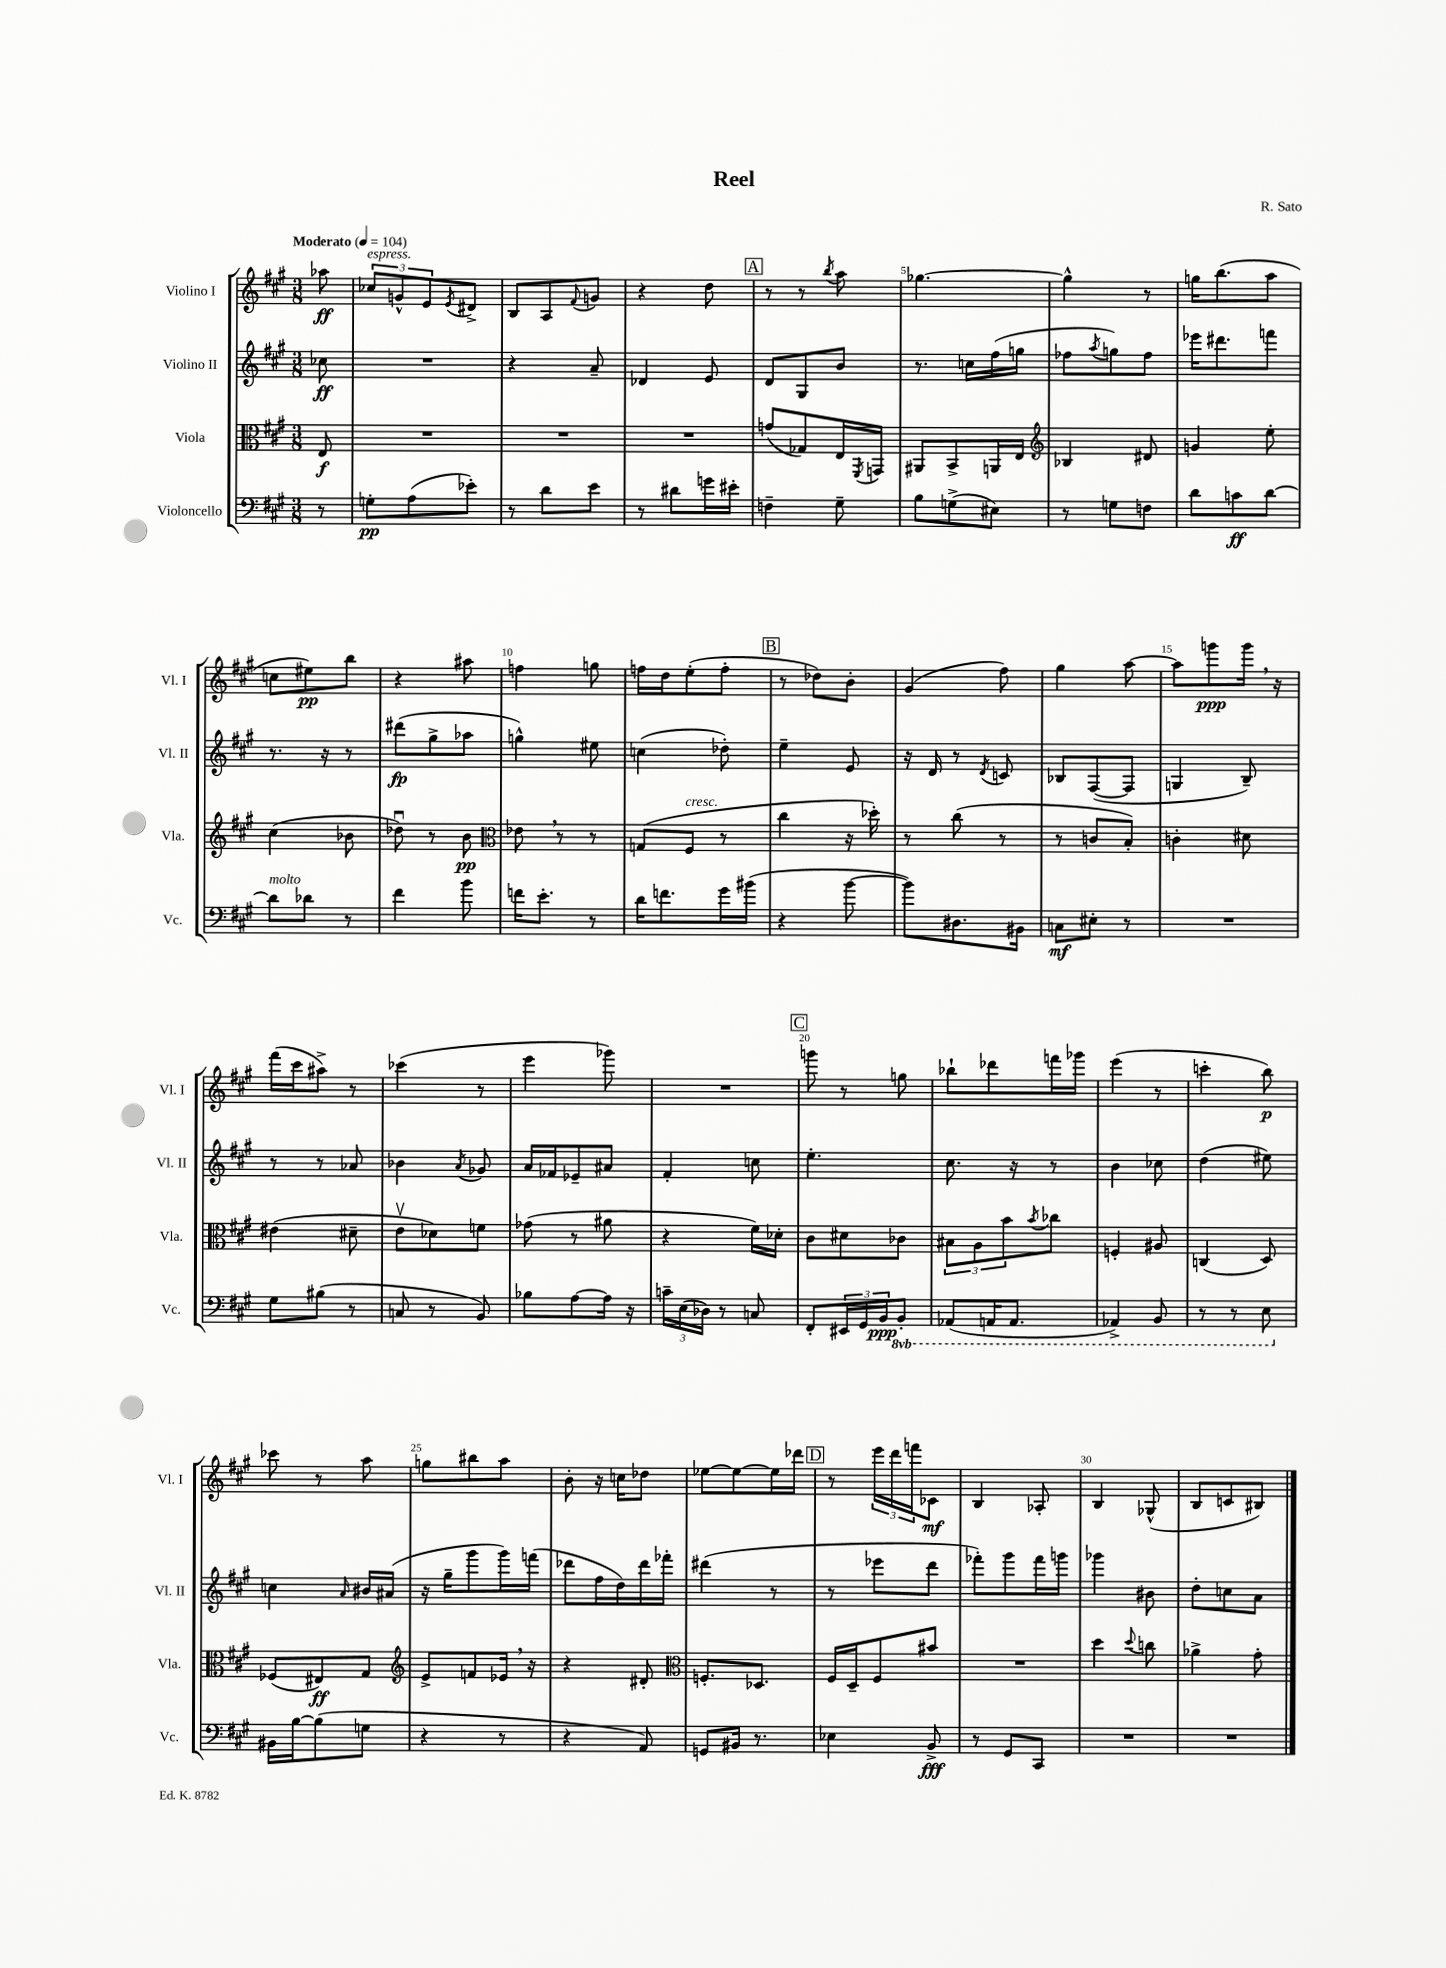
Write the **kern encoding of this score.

**kern	**dynam	**kern	**dynam	**kern	**dynam	**kern	**dynam
*part4	*part4	*part3	*part3	*part2	*part2	*part1	*part1
*staff4	*staff4	*staff3	*staff3	*staff2	*staff2	*staff1	*staff1
*I"Violoncello	*	*I"Viola	*	*I"Violino II	*	*I"Violino I	*
*I'Vc.	*	*I'Vla.	*	*I'Vl. II	*	*I'Vl. I	*
*clefF4	*	*clefC3	*	*clefG2	*	*clefG2	*
*k[f#c#g#]	*	*k[f#c#g#]	*	*k[f#c#g#]	*	*k[f#c#g#]	*
*M3/8	*	*M3/8	*	*M3/8	*	*M3/8	*
*MM104	*	*MM104	*	*MM104	*	*MM104	*
=	=	=	=	=	=	=	=
!	!	!	!	!	!	!LO:TX:a:B:t=Moderato	!
8r	.	8E/	f	8cc-X\	ff	8aa-X\	ff
=1	=1	=1	=1	=1	=1	=1	=1
!	!	!	!	!	!	!LO:TX:a:i:t=espress.	!
8Gn'\L	pp	4.r	.	4.r	.	12cc-X/L	.
.	.	.	.	.	.	12gn^^/	.
(8A\	.	.	.	.	.	.	.
.	.	.	.	.	.	12e/	.
.	.	.	.	.	.	8qe/	.
8e-X'\J)	.	.	.	.	.	8d#X^/J	.
=2	=2	=2	=2	=2	=2	=2	=2
8r	.	4.r	.	4r	.	8B/L	.
8d\L	.	.	.	.	.	8A/	.
.	.	.	.	.	.	8qqf#/	.
8e\J	.	.	.	8a~/	.	8gn/J	.
=3	=3	=3	=3	=3	=3	=3	=3
8r	.	4.r	.	4d-X/	.	4r	.
8d#X\L	.	.	.	.	.	.	.
16gn\L	.	.	.	8e/	.	8dd\	.
16e#X'\JJ	.	.	.	.	.	.	.
!!LO:REH:place=s1:t=A
=4	=4	=4	=4	=4	=4	=4	=4
4Fn~\	.	(8gn/L	.	8d/L	.	8r	.
.	.	8G-X/)	.	8G#/	.	8r	.
.	.	.	.	.	.	8qbb/	.
8G#~\	.	16E/L	.	8b/J	.	8aa\	.
.	.	8qFF#/	.	.	.	.	.
.	.	16GGn/JJ	.	.	.	.	.
=5	=5	=5	=5	=5	=5	=5	=5
8B\L	.	8AA#X/L	.	8.r	.	[4.gg-X\	.
(8Gn^\	.	8BB^/	.	.	.	.	.
.	.	.	.	16ccn\LL	.	.	.
8E#X\J)	.	16AAn/L	.	(16ff#\	.	.	.
.	.	16E/JJ	.	16ggn\JJ	.	.	.
=6	=6	=6	=6	=6	=6	=6	=6
*	*	*clefG2	*	*	*	*	*
8r	.	4B-X/	.	8ff-X\L	.	4gg-^^\]	.
.	.	.	.	8qaa/	.	.	.
8Gn\L	.	.	.	8ggn\)	.	.	.
8Fn\J	.	8d#X/	.	8ff-\J	.	8r	.
=7	=7	=7	=7	=7	=7	=7	=7
8d\L	.	4gn/	.	16eee-X\KL	.	16ggn\KL	.
.	.	.	.	8.ddd#X\	.	(8.bb\	.
8cn\	ff	.	.	.	.	.	.
[8d\J	.	8ee'\	.	8fffn\J	.	8aa\J	.
!!LO:LB:g=z
=8	=8	=8	=8	=8	=8	=8	=8
!LO:TX:a:i:t=molto	!	!	!	!	!	!	!
8d\L]	.	(4cc#\	.	8.r	.	8ccn\L	.
8d-X\J	.	.	.	.	.	8ee#X\)	pp
.	.	.	.	16r	.	.	.
8r	.	8b-X\	.	8r	.	8bb\J	.
=9	=9	=9	=9	=9	=9	=9	=9
4f#\	.	8dd-Xu\)	.	(8ddd#X\L	fp	4r	.
.	.	8r	.	8gg#^\	.	.	.
8b\	.	8b\	pp	8aa-X\J	.	8aa#X\	.
=10	=10	=10	=10	=10	=10	=10	=10
*	*	*clefC3	*	*	*	*	*
16fn\KL	.	8e-X,\	.	4ggn^^\)	.	4ffn\	.
8.e'\J	.	.	.	.	.	.	.
.	.	8r	.	.	.	.	.
8r	.	8r	.	8ee#X\	.	8ggn\	.
=11	=11	=11	=11	=11	=11	=11	=11
16d\KL	.	(8Gn/L	.	(4ccn\	.	16ffn\LL	.
8.fn\	.	.	.	.	.	16dd\J	.
!	!	!LO:TX:a:i:t=cresc.	!	!	!	!	!
.	.	8F#/J	.	.	.	(8ee'\	.
16g#\L	.	8r	.	8dd-X'\)	.	8ff'\J	.
(16b#X\JJ	.	.	.	.	.	.	.
!!LO:REH:place=s1:t=B
=12	=12	=12	=12	=12	=12	=12	=12
4r	.	4cc#\	.	4ee~\	.	8r	.
.	.	.	.	.	.	8dd-X\L)	.
[8b\	.	16r	.	8e/	.	8b'\J	.
.	.	16dd-X'\)	.	.	.	.	.
=13	=13	=13	=13	=13	=13	=13	=13
8b\L])	.	8r	.	16r	.	(4g#/	.
.	.	.	.	16d/	.	.	.
8.D#X\	.	(8cc#\	.	8r	.	.	.
.	.	.	.	8qd/	.	.	.
.	.	8r	.	8cn/	.	8ff#\)	.
16BB#X\Jk	.	.	.	.	.	.	.
=14	=14	=14	=14	=14	=14	=14	=14
8Cn\L	mf	8r	.	8B-X/L	.	4gg#\	.
8E#X'\J	.	8cn/L	.	([8F#/	.	.	.
8r	.	8B'/J)	.	8F#/J]	.	[8aa\	.
=15	=15	=15	=15	=15	=15	=15	=15
4.r	.	4cn'\	.	4Gn/	.	8aa\L]	.
.	.	.	.	.	.	8gggn\	ppp
.	.	8d#X\	.	8B~/)	.	16ggg,\Jk	.
.	.	.	.	.	.	16r	.
!!LO:LB:g=z
=16	=16	=16	=16	=16	=16	=16	=16
8G#\L	.	(4e#X\	.	8r	.	(16fff#\LL	.
.	.	.	.	.	.	16ccc#\J	.
(8B#X\J	.	.	.	8r	.	8aa#X^\J)	.
8r	.	8d#X~\	.	8a-X/	.	8r	.
=17	=17	=17	=17	=17	=17	=17	=17
8Cn/	.	8ev\L	.	4b-X\	.	(4ccc-X\	.
8r	.	8d-X\)	.	.	.	.	.
.	.	.	.	8qa/	.	.	.
8BB/)	.	8fn\J	.	8g-X/	.	8r	.
=18	=18	=18	=18	=18	=18	=18	=18
8B-X\L	.	(8g-X\	.	16a/LL	.	4eee\	.
.	.	.	.	16f-X/J	.	.	.
[8A\	.	8r	.	8e-X~/	.	.	.
16A\Jk]	.	8a#X\	.	8a#X/J	.	8ggg-X\)	.
16r	.	.	.	.	.	.	.
=19	=19	=19	=19	=19	=19	=19	=19
24cn~\LL	.	4r	.	4f#'/	.	4.r	.
(24E\	.	.	.	.	.	.	.
24D-X\JJ)	.	.	.	.	.	.	.
8r	.	.	.	.	.	.	.
8Cn/	.	16f#\LL)	.	8ccn\	.	.	.
.	.	16d-X'\JJ	.	.	.	.	.
!!LO:REH:place=s1:t=C
=20	=20	=20	=20	=20	=20	=20	=20
8FF#'/L	.	8c#\L	.	4.ee'\	.	8gggn\	.
24EE#X/L	.	8d#X\	.	.	.	8r	.
24GG#/	.	.	.	.	.	.	.
24BB/J	ppp	.	.	.	.	.	.
*8ba	*	*	*	*	*	*	*
8BBB'/J	.	8c-X\J	.	.	.	8ggn\	.
=21	=21	=21	=21	=21	=21	=21	=21
(8AAA-X/L	.	12B#X\L	.	8.cc#\	.	8bb-X`\L	.
.	.	12A\	.	.	.	.	.
16AAAn/K	.	.	.	.	.	8ddd-X\	.
.	.	12b\	.	.	.	.	.
8.AAA/J	.	.	.	16r	.	.	.
.	.	8qb/	.	.	.	.	.
.	.	8cc-X\J	.	8r	.	16fffn\L	.
.	.	.	.	.	.	16ggg-X\JJ	.
=22	=22	=22	=22	=22	=22	=22	=22
4AAA-X^/)	.	4Fn'/	.	4b\	.	(4eee\	.
8BBB/	.	8A#X/	.	8cc-X\	.	8r	.
=23	=23	=23	=23	=23	=23	=23	=23
8r	.	(4Cn/	.	(4dd\	.	4cccn'\	.
8r	.	.	.	.	.	.	.
8EE\	.	8D/)	.	8ee#X\)	.	8bb\)	p
!!LO:LB:g=z
=24	=24	=24	=24	=24	=24	=24	=24
*X8ba	*	*	*	*	*	*	*
16BB#X\LL	.	(8F-X/L	.	4ccn\	.	8ccc-X\	.
[16B\J	.	.	.	.	.	.	.
(8B\]	.	8E#X/)	ff	.	.	8r	.
.	.	.	.	16qqa/	.	.	.
8Gn\J	.	8G#/J	.	16b#X/LL	.	8aa\	.
.	.	.	.	(16a#X/JJ	.	.	.
=25	=25	=25	=25	=25	=25	=25	=25
*	*	*clefG2	*	*	*	*	*
4r	.	8e^/L	.	16r	.	8ggn\L	.
.	.	.	.	16gg#~\KL	.	.	.
.	.	8fn/	.	8ggg#\	.	8bb#X\	.
8r	.	16e-X,/Jk	.	16ggg#\L)	.	8aa\J	.
.	.	16r	.	(16fffn\JJ	.	.	.
=26	=26	=26	=26	=26	=26	=26	=26
4r	.	4r	.	8ddd-X\L	.	8b'\	.
.	.	.	.	16ff#\L	.	16r	.
.	.	.	.	16dd\)	.	16ccn\KL	.
8AA/)	.	8d#X'/	.	16ddd-\	.	8dd-X\J	.
.	.	.	.	16fff-X'\JJ	.	.	.
=27	=27	=27	=27	=27	=27	=27	=27
*	*	*clefC3	*	*	*	*	*
8GGn/L	.	8.Fn'/L	.	(4ddd#X\	.	[8ee-X\L	.
16BB#X/Jk	.	.	.	.	.	8ee-\_	.
8.r	.	8.D-X/J	.	.	.	.	.
.	.	.	.	8r	.	16ee-\L]	.
.	.	.	.	.	.	16ddd-X\JJ	.
!!LO:REH:place=s1:t=D
=28	=28	=28	=28	=28	=28	=28	=28
4E-X\	.	16F#/LL	.	8r	.	8r	.
.	.	16D~/J	.	.	.	.	.
.	.	8F#/	.	8eee-X\L	.	24eee\LL	.
.	.	.	.	.	.	24ddd\	.
.	.	.	.	.	.	24fffn\J	.
8BB^/	fff	8b#X/J	.	8ddd\J	.	8c-X\J	mf
=29	=29	=29	=29	=29	=29	=29	=29
8r	.	4.r	.	8fff-X'\L)	.	4B/	.
8GG#/L	.	.	.	8ggg#\	.	.	.
8CC#/J	.	.	.	16fff-\L	.	8A-X'/	.
.	.	.	.	16gggn\JJ	.	.	.
=30	=30	=30	=30	=30	=30	=30	=30
4.r	.	4dd\	.	4ggg-X\	.	4B/	.
.	.	8qqdd/	.	.	.	.	.
.	.	8ccn\	.	8b#X\	.	(8G-X^^/	.
=31	=31	=31	=31	=31	=31	=31	=31
4.r	.	4a-X^\	.	8dd'\L	.	8B/L	.
.	.	.	.	8ccn\	.	8cn/	.
.	.	8g#'\	.	8a\J	.	8B#X/J)	.
==	==	==	==	==	==	==	==
*-	*-	*-	*-	*-	*-	*-	*-
